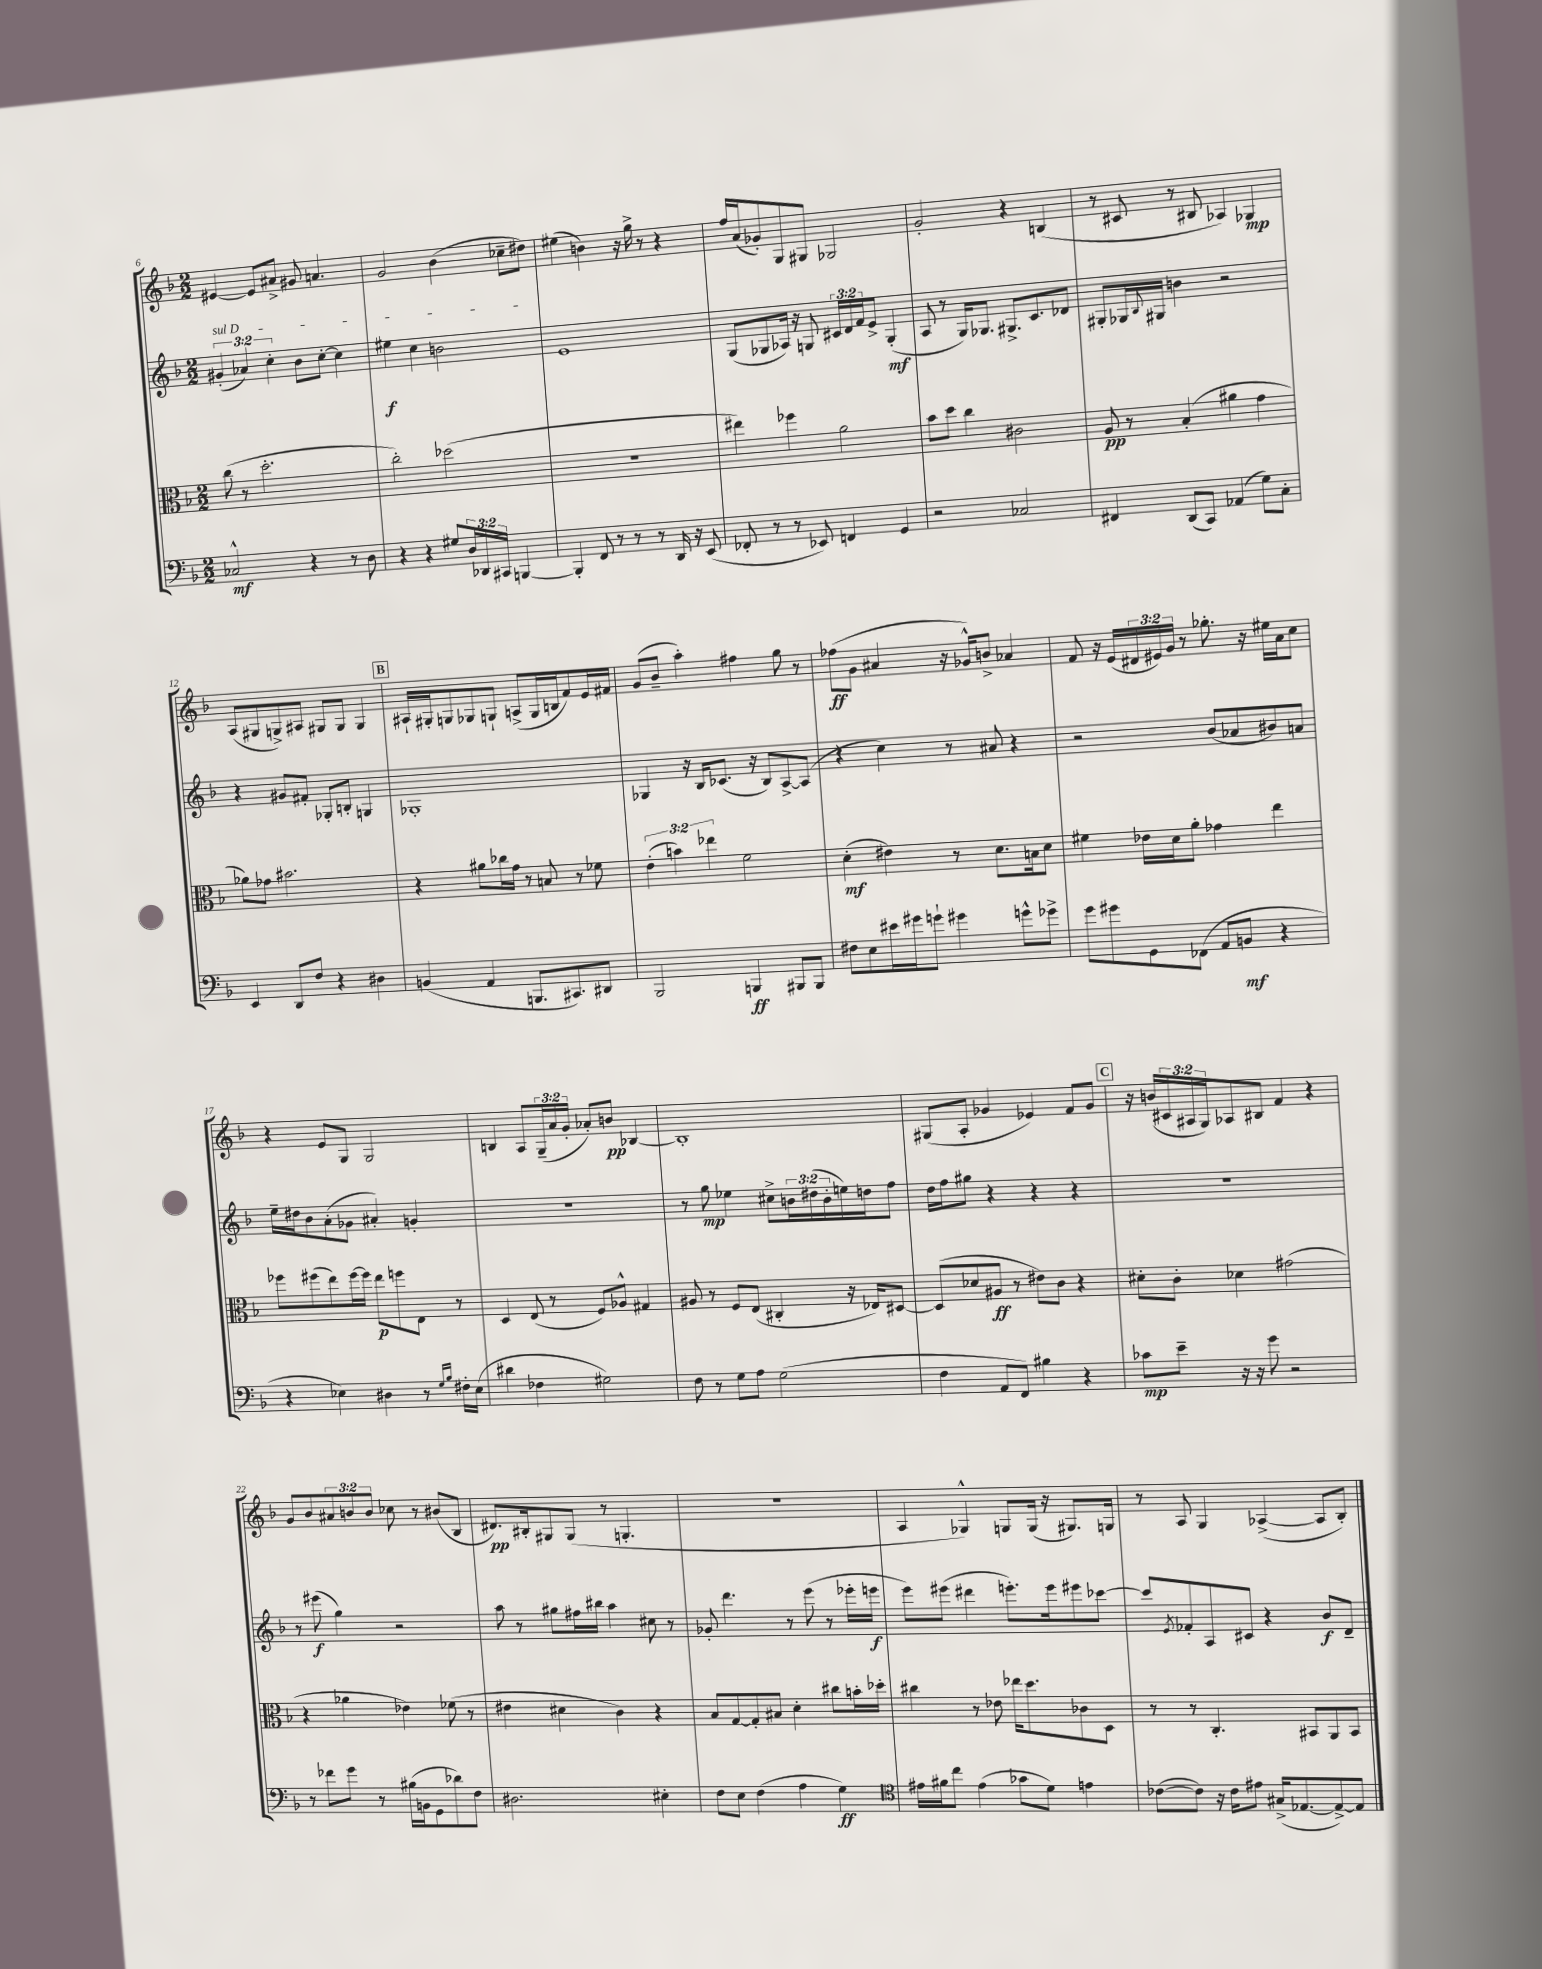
<<
\new StaffGroup <<
\new Staff = "s0" {
    \clef treble \key f \major \numericTimeSignature \time 2/2 \override Staff.TupletNumber.text = #tuplet-number::calc-fraction-text
    eis'4~ eis'8 ais'8-> gis'8 a'4. |
    g'2 bes'4( ces''8-- dis''8) |
    eis''4( b'4) r16 g''16-> r8 r4 |
    f''16 a'16( ges'8-.) g8 gis8 ges2 |
    g'2-. r4 b4( |
    r8 cis'8 r8 bis8 aes4) ges4\mp |
    a8( gis8 g8->) ais8 gis8 gis8 gis4 |
    \mark \markup { \box "B" } ais16-! gis16-. g8 ges8 g8-! a8->( g16 b16 f'8) e'16 fis'16 |
    g'8( bes'8-- a''4-.) fis''4 g''8 r8 |
    fes''8\ff( g'8 ais'4 r16 ges'16-^) b'8-> aes'4 |
    f'8 r16 e'16( \tuplet 3/2 { dis'16 eis'16) g'16 } r8 ges''8.-. r16 eis''16 a'16 c''8 |
    r4 e'8 g8 g2 |
    b4 a8 \tuplet 3/2 { g16--( a'16 g'16-. } aes'8-.) b'8\pp bes4~ |
    bes1-. |
    gis8( a8-. ges'4 ees'4) f'8 ges'8 |
    \mark \markup { \box "C" } r16 b'16( \tuplet 3/2 { cis'16 ais16 g16) } aes8 bis8 f'4 r4 |
    g'8 bes'8 \tuplet 3/2 { ais'8 b'8 b'8 } ces''8 r8 bis'8( bes8 |
    dis'8.\pp) bis16-. gis8 gis8( r8 g4.-. |
    R1 |
    a4 ges4-^) g8 g16( r16 gis8.) g16 |
    r8 a8 g4 aes4~->( aes8 bes8-.) \bar "|." |
}
\new Staff = "s1" {
    \clef treble \key f \major \numericTimeSignature \time 2/2 \override Staff.TupletNumber.text = #tuplet-number::calc-fraction-text
    \tuplet 3/2 { \once \override TextSpanner.bound-details.left.text = \markup { \italic "sul D" } gis'4-.\startTextSpan( aes'4) c''4-. } bes'8 c''8~-. c''4 |
    eis''4\f c''4 b'2\stopTextSpan |
    e'1 |
    g8( ges8 aes16) r16 g8 \tuplet 3/2 { cis'16 d'16 f'16 } e'8-> g4-.\mf( |
    a8 r8 g16) ges8. gis8.-> c'8. des'8 |
    gis8-. ges16 \appoggiatura { bes8 } gis16 b'4 r2 |
    r4 gis'8 fis'8-. ges8-. b8-. g4 |
    \mark \markup { \box "B" } ges1-. |
    ges4 r16 bes16 ces'8.( r16 bes8) a8~-> a8( |
    r4 c''4) r8 ais'8 r4 |
    r2 bes'8( aes'8 bis'8) a'8 |
    e''16-- dis''16 bes'8 a'8-.( ges'8 ais'4-.) g'4-. |
    R1 |
    r8 g''8\mp ees''4 cis''8-> \tuplet 3/2 { b'16 dis''16( b'16-. } e''16) d''16 f''8 |
    d''16 f''16 gis''8 r4 r4 r4 |
    \mark \markup { \box "C" } r1 |
    r8 eis'''8\f( g''4) r2 |
    a''8 r8 gis''8 fis''16 bis''16 a''4 cis''8 r8 |
    ges'8-. d'''4. r8 e'''8( r8 ees'''16-. e'''16\f |
    e'''8) eis'''8( dis'''4 e'''8.-.) e'''16 eis'''8 ces'''8~ |
    ces'''8 \acciaccatura { e'8 } fes'8-. a8 cis'8 r4 bes'8\f d'8-- \bar "|." |
}
\new Staff = "s2" {
    \clef alto \key f \major \numericTimeSignature \time 2/2 \override Staff.TupletNumber.text = #tuplet-number::calc-fraction-text
    c''8( r8 d''2.-. |
    c''2-.) des''2( |
    R1 |
    eis''4) fes''4 a'2 |
    bes'8 d''8 c''4 cis'2 |
    a8\pp r8 bes4-.( ais'4 g'4 |
    aes'8) ges'8 bis'2. |
    \mark \markup { \box "B" } r4 ais'8 ces''16 g'16 r8 b8 r8 fes'8 |
    \tuplet 3/2 { e'4-.( b'4) ees''4 } f'2 |
    d'4-.\mf( eis'4) r8 d'8. b16 d'8 |
    fis'4 ees'16 d'16 a'8-. ges'4 e''4 |
    fes''8 fis''8( e''8) fis''16~ fis''16 e''8\p f''8 e8 r8 |
    d4 e8( r8 f8) aes8-^ gis4 |
    ais8 r8 f8 e8( cis4-. r16 ees16) dis8~ |
    dis8( des'8 ais8\ff r8 eis'8) c'8 r4 |
    \mark \markup { \box "C" } dis'8-. c'8-. des'4 gis'2( |
    r4 aes'4 ees'4) fes'8( r8 |
    eis'4 dis'4 c'4) r4 |
    bes8 g8~ g8-. bis8 d'4-. cis''8 b'16-. des''16-. |
    cis''4 r8 ees'8 ees''16 d''8. ces'8 d8 |
    r8 r8 c4.-. bis,8 a,8 bis,8 \bar "|." |
}
\new Staff = "s3" {
    \clef bass \key f \major \numericTimeSignature \time 2/2 \override Staff.TupletNumber.text = #tuplet-number::calc-fraction-text
    ces2-^\mf r4 r8 d8 |
    r4 r4 gis8 \tuplet 3/2 { d16 des,16 cis,16 } b,,4~ |
    b,,4-. f,8 r8 r8 r8 d,16 r16 e,8( |
    fes,8-. r8 r8 ees,8) f,4 g,4 |
    r2 ces2 |
    fis,4 d,8( c,8) aes,4( g8) c8-. |
    e,4 d,8 f8 r4 dis4 |
    \mark \markup { \box "B" } b,4( a,4 b,,8. cis,8.) dis,8 |
    bes,,2 b,,4\ff bis,,8 bis,,8 |
    fis8 e8 eis'16 gis'16 g'8-! gis'4 g'8-^ ges'8-> |
    g'8 gis'8 g,8 fes,8( a,8 b,8\mf r4 |
    r4 ees4) dis4 r8 \grace { g16 bes16 } fis16-. ees16( |
    dis'4 fes4 gis2) |
    f8 r8 g8 a8 g2( |
    f4 a,8 f,8) bis4 r4 |
    \mark \markup { \box "C" } ces'8\mp e'8-- r16 r16 g'8 r2 |
    r8 fes'8 g'8 r8 bis16( b,16 g,8 des'8) f8 |
    dis2. eis4-. |
    f8 e8 f4( a4 g4\ff) |
    \clef tenor eis'16 fis'16 c''8 eis'4( ges'8 d'8) e'4 |
    ces'8~( ces'8) r16 ces'16 eis'8 gis16->( ees8.~ ees8~->) ees8 \bar "|." |
}
>>
>>
\layout { \context { \Score currentBarNumber = #6 } }
